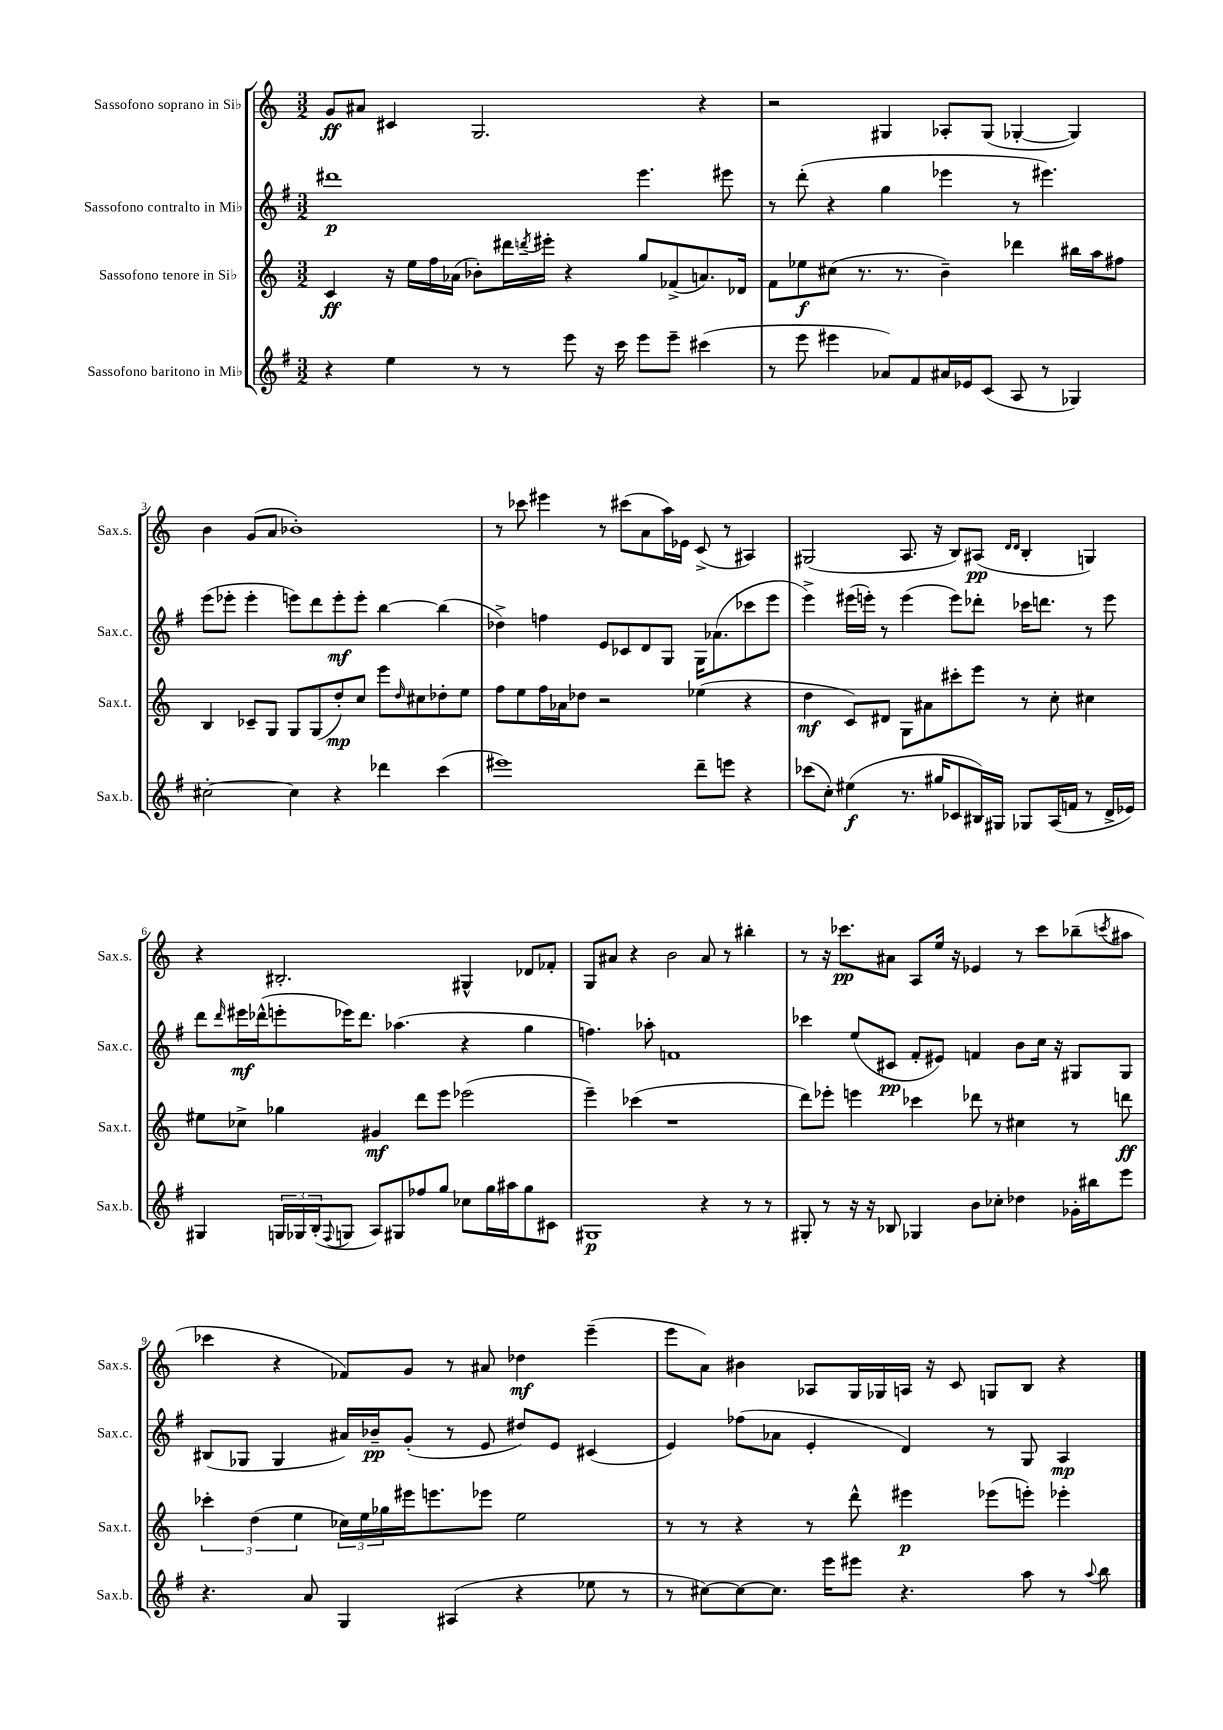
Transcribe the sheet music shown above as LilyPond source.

<<
\new StaffGroup <<
\new Staff = "s0" \with { instrumentName = "Sassofono soprano in Sib" shortInstrumentName = "Sax.s." } {
    \clef treble \key c \major \numericTimeSignature \time 3/2
    g'8\ff ais'8 cis'4 g2. r4 |
    r2 gis4 aes8-. gis8( ges4~-. ges4) |
    b'4 g'8( a'8 bes'1-.) |
    r8 ces'''8 eis'''4 r8 cis'''8( a'8 a''16) ees'16 c'8->( r8 ais4) |
    gis2( a8. r16 b8) ais8\pp( \grace { d'16 d'16 } b4-. g4) |
    r4 bis2.-. gis4-^ des'8 fes'8-. |
    g8 ais'8 r4 b'2 ais'8 r8 bis''4-. |
    r8 r16 ces'''8.\pp ais'8 a8 e''16 r16 ees'4 r8 ces'''8 bes''8--( \acciaccatura { c'''8 } ais''8 |
    ces'''4 r4 fes'8) g'8 r8 ais'8 des''4\mf e'''4--( |
    e'''8 a'8) bis'4 aes8 g16 ges16 a16 r16 c'8 g8 b8 r4 \bar "|." |
}
\new Staff = "s1" \with { instrumentName = "Sassofono contralto in Mib" shortInstrumentName = "Sax.c." } {
    \clef treble \key g \major \numericTimeSignature \time 3/2
    dis'''1\p e'''4. eis'''8 |
    r8 d'''8-.( r4 g''4 ees'''4 r8 eis'''4.) |
    e'''8( ees'''8-. ees'''4-. e'''8) d'''8 e'''8-.\mf e'''8-. b''4~ b''4( |
    des''4->) f''4 e'8 ces'8 d'8 g8 g16 aes'8.( ces'''8 e'''8 |
    e'''4->) eis'''16( e'''16-.) r8 e'''4( e'''8) des'''8-. ces'''16 d'''8. r8 e'''8 |
    d'''8 \grace { d'''16 } eis'''16\mf des'''16-^( e'''8-. ees'''16) des'''8. aes''4.( r4 g''4 |
    f''4.) aes''8-. f'1 |
    ces'''4 e''8( cis'8\pp fis'8-. eis'8) f'4 b'8 c''16 r16 gis8 gis8 |
    bis8( ges8 ges4 ais'16) bes'16--\pp g'8-.( r8 e'8 dis''8) e'8 cis'4( |
    e'4) fes''8( aes'8 e'4-. d'4) r8 g8 a4\mp \bar "|." |
}
\new Staff = "s2" \with { instrumentName = "Sassofono tenore in Sib" shortInstrumentName = "Sax.t." } {
    \clef treble \key c \major \numericTimeSignature \time 3/2
    c'4\ff r16 e''16 f''16 aes'16( bes'8-.) dis'''16 \acciaccatura { d'''8 } eis'''16-. r4 g''8 fes'8->( a'8.) des'16 |
    f'8 ees''8\f cis''8( r8. r8. b'4--) des'''4 bis''16 a''16 fis''8 |
    b4 ces'8-- g8 g8 g8( d''8-.\mp) c''8 e'''8 \grace { d''16 } cis''8 des''8-. e''8 |
    f''8 e''8 f''16 aes'16 des''8 r2 ees''4( r4 |
    d''4\mf c'8) dis'8 g8 ais'8 cis'''8-. e'''8 r8 c''8-. cis''4 |
    eis''8 ces''8-> ges''4 gis'4\mf d'''8 e'''8 ees'''2( |
    e'''4--) ces'''4( r1 |
    d'''8) ees'''8-. e'''4 ces'''4 des'''8 r8 cis''4 r8 d'''8\ff |
    \tuplet 3/2 { ces'''4-. d''4( e''4 } \tuplet 3/2 { ces''16) e''16 ges''16 } eis'''16 e'''8. ees'''8 e''2 |
    r8 r8 r4 r8 d'''8-^ eis'''4\p ees'''8( e'''8-.) ees'''4-. \bar "|." |
}
\new Staff = "s3" \with { instrumentName = "Sassofono baritono in Mib" shortInstrumentName = "Sax.b." } {
    \clef treble \key g \major \numericTimeSignature \time 3/2
    r4 e''4 r8 r8 e'''8 r16 c'''16 e'''8 e'''8-- cis'''4( |
    r8 e'''8 eis'''4 aes'8) fis'8 ais'16 ees'16 c'8( a8 r8 ges4) |
    cis''2~-. cis''4 r4 des'''4 c'''4( |
    eis'''1) d'''8-- e'''8 r4 |
    ces'''8( c''8-.) eis''4\f( r8. gis''16 ces'8 bis16) gis16 ges8 a16( f'16 r8 d'16-> ees'16) |
    gis4 \tuplet 3/2 { g16 ges16 b16-.( } \appoggiatura { fis8 } g8 a8) gis8 fes''8 g''8 ces''8 g''16 ais''16 g''8 cis'8 |
    gis1\p r4 r8 r8 |
    gis8-. r8 r16 r16 bes8 ges4 b'8 ces''8-. des''4 ges'16-. bis''16 e'''8 |
    r4. a'8 g4 ais4( r4 ees''8 r8 |
    r8 cis''8~) cis''8~ cis''8. e'''16 eis'''8 r4. a''8 r8 \appoggiatura { a''8 } b''8 \bar "|." |
}
>>
>>
